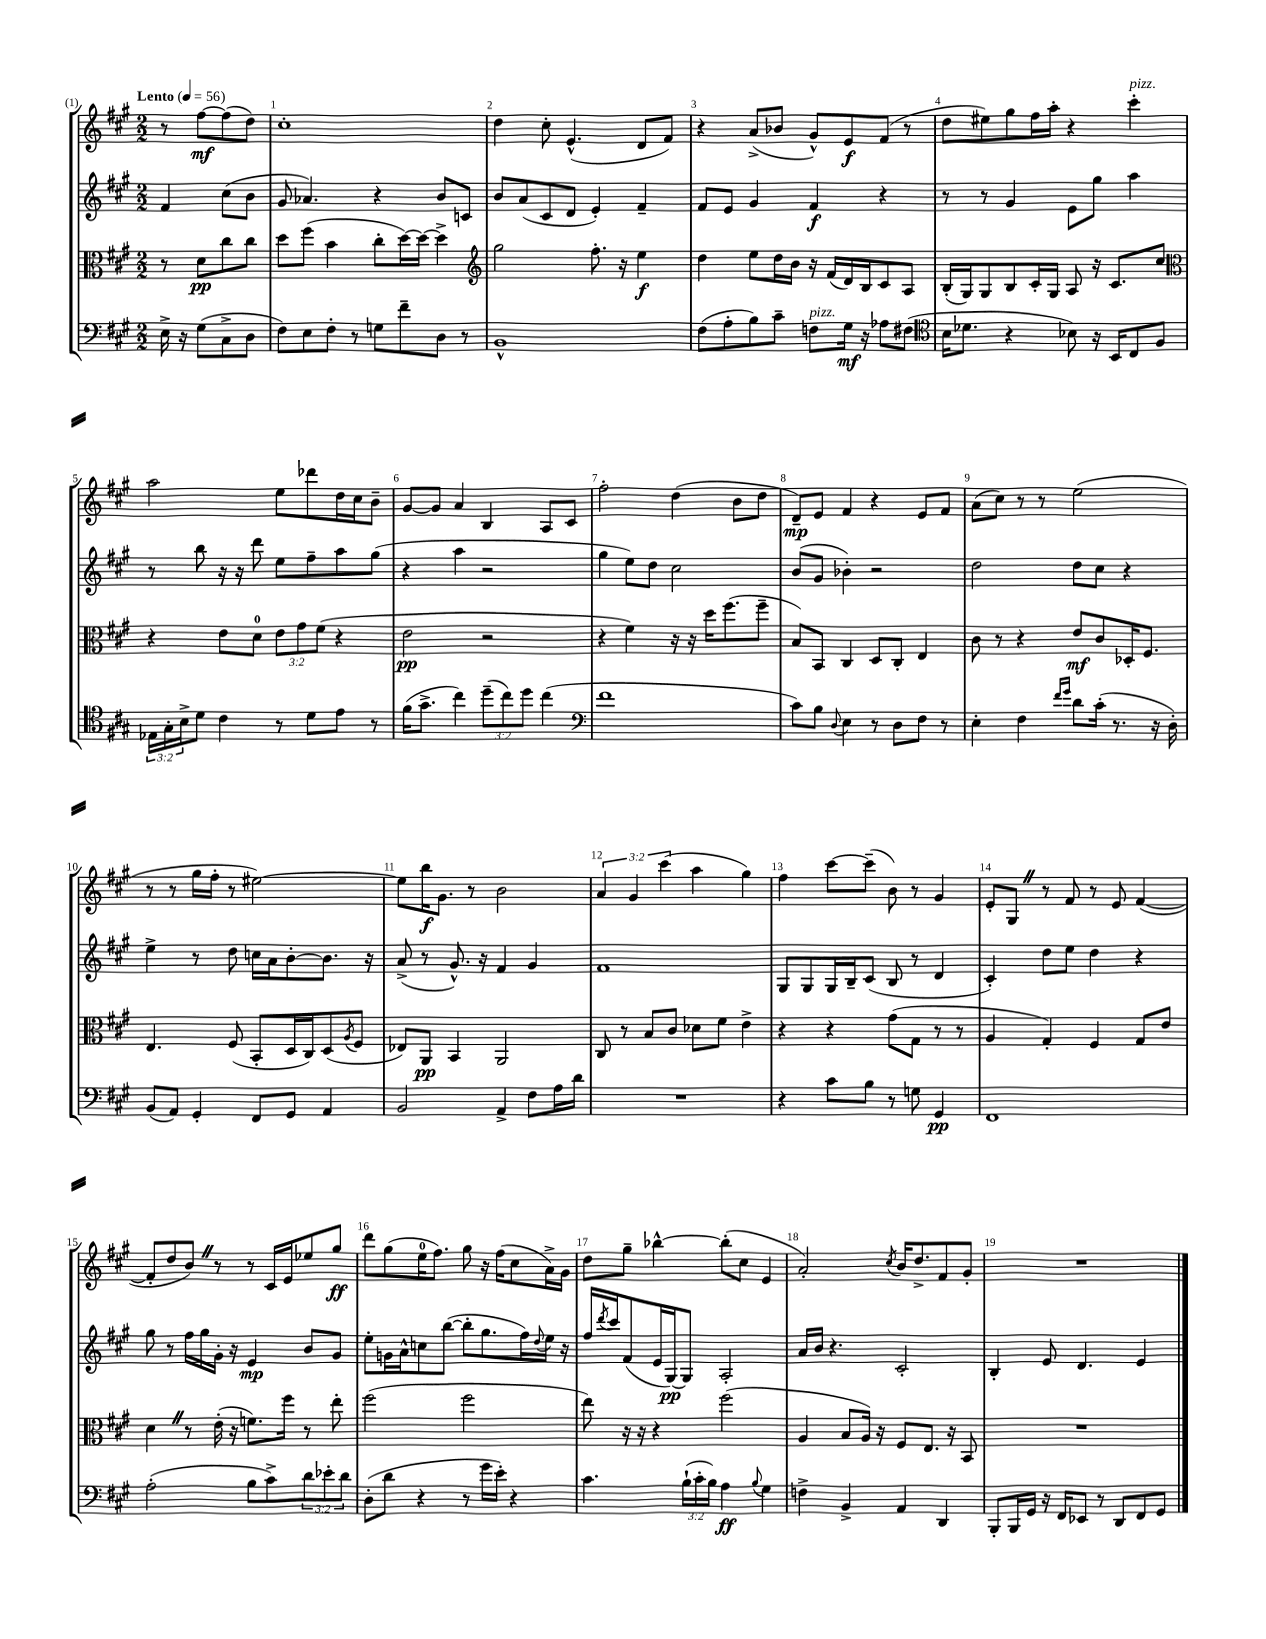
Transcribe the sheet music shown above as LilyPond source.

<<
\new StaffGroup <<
\new Staff = "s0" {
    \clef treble \key a \major \numericTimeSignature \time 2/2 \override Staff.TupletNumber.text = #tuplet-number::calc-fraction-text \partial 2 \tempo "Lento" 4 = 56
    r8 fis''8~\mf fis''8( d''8) |
    cis''1-. |
    d''4 cis''8-. e'4.-^( d'8 fis'8) |
    r4 a'8->( bes'8 gis'8-^) e'8\f fis'8( r8 |
    d''8 eis''8) gis''8 fis''16 a''16-. r4 cis'''4-.^\markup { \italic "pizz." } |
    a''2 e''8 des'''8 d''16 cis''16 b'8-- |
    gis'8~ gis'8 a'4 b4 a8 cis'8 |
    fis''2-. d''4( b'8 d''8 |
    d'8--\mp) e'8 fis'4 r4 e'8 fis'8 |
    a'8( cis''8) r8 r8 e''2( |
    r8 r8 gis''16 fis''16-. r8 eis''2~) |
    eis''8 b''16\f gis'8. r8 b'2 |
    \tuplet 3/2 { a'4 gis'4 cis'''4( } a''4 gis''4) |
    fis''4 cis'''8~ cis'''8--( b'8) r8 gis'4 |
    e'8-. gis8 \once \override BreathingSign.text = \markup { \musicglyph "scripts.caesura.straight" } \breathe r8 fis'8 r8 e'8 fis'4~( |
    fis'8-. d''8 b'8) \once \override BreathingSign.text = \markup { \musicglyph "scripts.caesura.straight" } \breathe r8 r8 cis'16 e'16 ees''8 gis''8\ff |
    d'''8 gis''8( e''16-0 fis''8.) gis''8 r16 fis''16( cis''8 a'16->) gis'16 |
    d''8 gis''8-- bes''4~-^ bes''8-.( cis''8 e'4 |
    a'2-.) \acciaccatura { cis''8 } b'16 d''8.-> fis'8 gis'8-. |
    R1 \bar "|." |
}
\new Staff = "s1" {
    \clef treble \key a \major \numericTimeSignature \time 2/2 \partial 2
    fis'4 cis''8( b'8 |
    gis'8 aes'4.) r4 b'8 c'8 |
    b'8 a'8( cis'8 d'8 e'4-.) fis'4-- |
    fis'8 e'8 gis'4 fis'4\f r4 |
    r8 r8 gis'4 e'8 gis''8 a''4 |
    r8 b''8 r16 r16 d'''8 e''8 fis''8-- a''8 gis''8( |
    r4 a''4 r2 |
    gis''4 e''8) d''8 cis''2 |
    b'8( gis'8 bes'4-.) r2 |
    d''2 d''8 cis''8 r4 |
    e''4-> r8 d''8 c''16 a'16 b'8~-. b'8. r16 |
    a'8->( r8 gis'8.-^) r16 fis'4 gis'4 |
    fis'1 |
    gis8 gis8 gis16 b16-- cis'8( b8 r8 d'4 |
    cis'4-.) d''8 e''8 d''4 r4 |
    gis''8 r8 fis''16 gis''16 gis'16-. r16 e'4\mp b'8 gis'8 |
    e''8-. g'16 a'16-^ c''8 b''8~( b''8-. gis''8. fis''16) \appoggiatura { d''8 } e''16 r16 |
    fis''16 \acciaccatura { d'''8 } cis'''16 fis'8( e'16 gis16~\pp) gis8 a2-. |
    a'16 b'16 r4. cis'2-. |
    b4-. e'8 d'4. e'4 \bar "|." |
}
\new Staff = "s2" {
    \clef alto \key a \major \numericTimeSignature \time 2/2 \override Staff.TupletNumber.text = #tuplet-number::calc-fraction-text \partial 2
    r8 d'8\pp cis''8 cis''8 |
    d''8 fis''8( b'4 cis''8-. d''16~) d''16~ d''4-> |
    \clef treble gis''2 fis''8.-. r16 e''4\f |
    d''4 e''8 d''16 b'16 r16 fis'16( d'16) b16 cis'8 a8 |
    b16-.( gis16) gis8 b8 cis'16-. gis16 a8 r16 cis'8. cis''8 |
    \clef alto r4 e'8 d'8-0 \tuplet 3/2 { e'8 gis'8 fis'8( } r4 |
    e'2\pp r2 |
    r4 fis'4) r16 r16 d''16 fis''8.( fis''8-- |
    b8) b,8 cis4 d8 cis8-. e4 |
    cis'8 r8 r4 e'8\mf cis'8 des16-. fis8. |
    e4. fis8( b,8-. d16 cis16) d8( \acciaccatura { a8 } fis8 |
    ees8) a,8\pp b,4 a,2 |
    cis8 r8 b8 cis'8 des'8 fis'8 e'4-> |
    r4 r4 gis'8( gis8 r8 r8 |
    a4 gis4-.) fis4 gis8 e'8 |
    d'4 \once \override BreathingSign.text = \markup { \musicglyph "scripts.caesura.straight" } \breathe r8 e'16-.( r16 f'8.) fis''16 r8 e''8-. |
    fis''2( fis''2 |
    e''8) r16 r16 r4 fis''2( |
    a4 b8 a16) r16 fis8 e8. r16 b,8 |
    R1 \bar "|." |
}
\new Staff = "s3" {
    \clef bass \key a \major \numericTimeSignature \time 2/2 \override Staff.TupletNumber.text = #tuplet-number::calc-fraction-text \partial 2
    e16-> r16 gis8( cis8-> d8 |
    fis8) e8 fis8-. r8 g8 fis'8-- d8 r8 |
    b,1-^ |
    fis8( a8-. b8) cis'8-- f8^\markup { \italic "pizz." } gis16\mf r16 aes8 fis8( |
    \clef tenor b16 des'8. r4 bes8) r16 b,16 cis8 fis8 |
    \tuplet 3/2 { ees16 gis16-. b16-> } d'8 cis'4 r8 d'8 e'8 r8 |
    fis'16( gis'8.-> cis''4) \tuplet 3/2 { d''8--( cis''8) d''8 } cis''4( |
    \clef bass fis'1 |
    cis'8) b8 \appoggiatura { d8 } e4 r8 d8 fis8 r8 |
    e4-. fis4 \grace { fis'16 gis'16 } d'8 cis'16-.( r8. r16 d16-.) |
    b,8( a,8) gis,4-. fis,8 gis,8 a,4 |
    b,2 a,4-> fis8 a16 d'16 |
    R1 |
    r4 cis'8 b8 r8 g8 gis,4\pp |
    fis,1 |
    a2-.( b8 cis'8->) \tuplet 3/2 { d'8 ees'8-. d'8 } |
    d8-.( d'8 r4 r8 gis'16 e'16-.) r4 |
    cis'4. \tuplet 3/2 { b16-!( cis'16-. b16) } a4\ff \appoggiatura { b8 } gis4 |
    f4-> b,4-> a,4 d,4 |
    b,,8-. b,,16 gis,16 r16 fis,16 ees,8 r8 d,8 fis,8 gis,8 \bar "|." |
}
>>
>>
\layout { \context { \Score \override BarNumber.break-visibility = ##(#f #t #t) barNumberVisibility = #all-bar-numbers-visible } }
